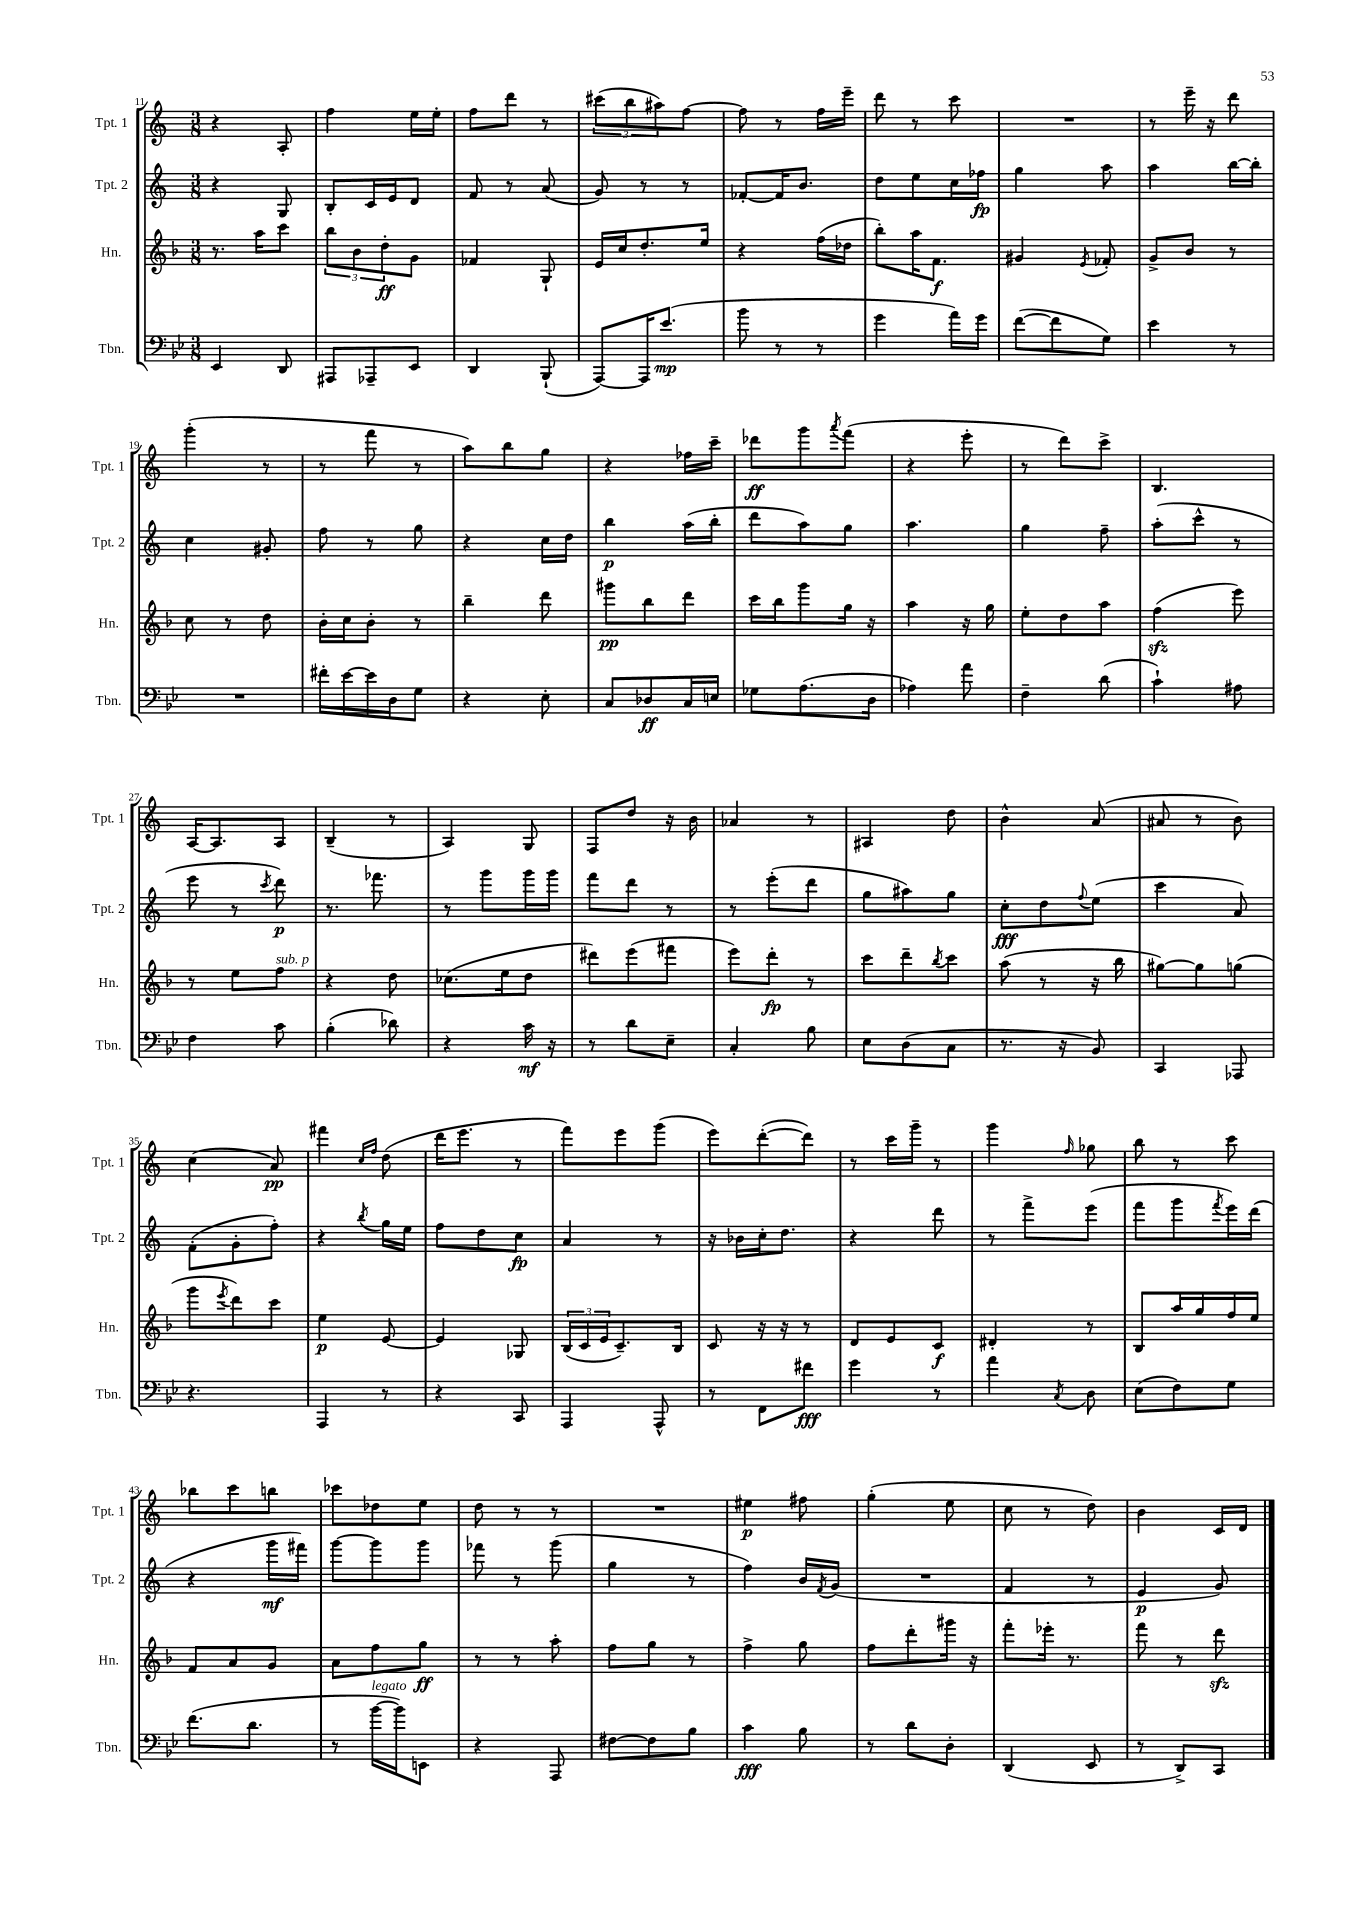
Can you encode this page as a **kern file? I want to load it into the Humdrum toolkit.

**kern	**kern	**kern	**kern
*staff4	*staff3	*staff2	*staff1
*clefF4	*clefG2	*clefG2	*clefG2
*k[b-e-]	*k[b-]	*k[]	*k[]
*M3/8	*M3/8	*M3/8	*M3/8
4EE-/	8.r	4r	4r
.	16aa\LK	.	.
8DD/	8ccc\J	8G/	8A'/
=	=	=	=
8AAA#/L	12bb-\L	8B'/L	4ff\
.	12b-\	.	.
8AAA-~/	.	16c/L	.
.	12dd'\	.	.
.	.	16e/J	.
8EE-/J	8g\J	8d/J	16ee\LL
.	.	.	16ee'\JJ
=	=	=	=
4DD/	4f-/	8f/	8ff\L
.	.	8r	8ddd\J
(8BBB-`/	8G`/	(8a/	8r
=	=	=	=
[8AAA/L)	16e/LL	8g/)	(12ccc#\L
.	16cc/J	.	.
.	.	.	12bb\
16AAA/]K	8.dd'/	8r	.
.	.	.	12aa#\)
(8.e-/J	.	.	.
.	.	8r	[8ff\J
.	16ee/Jk	.	.
=	=	=	=
8b-\	4r	[8f-'/L	8ff\]
8r	.	16f-/]K	8r
.	.	8.b/J	.
8r	(16ff\LL	.	16ff\LL
.	16dd-\JJ	.	16eee~\JJ
=	=	=	=
4g\	8bb-'\L)	8dd\L	8ddd\
.	16aa\K	8ee\	8r
.	8.f\J	.	.
16a\LL)	.	16cc\L	8ccc\
16g\JJ	.	16ff-\JJ	.
=	=	=	=
([8f\L	4g#/	4gg\	4.r
8f\]	.	.	.
.	8qe/	.	.
8G\J)	8f-'/	8aa\	.
=	=	=	=
4e-\	8g^/L	4aa\	8r
.	8b-/J	.	16eee~\
.	.	.	16r
8r	8r	[16bb\LL	8ddd\
.	.	16bb'\]JJ	.
=	=	=	=
4.r	8cc\	4cc\	(4ggg'\
.	8r	.	.
.	8dd\	8g#'/	8r
=	=	=	=
16f#'\LL	16b-'\LL	8ff\	8r
[16e-\	16cc\J	.	.
16e-\]	8b-'\J	8r	8fff\
16D\J	.	.	.
8G\J	8r	8gg\	8r
=	=	=	=
4r	4bb-~\	4r	8aa\L)
.	.	.	8bb\
8E-'\	8ddd\	16cc\LL	8gg\J
.	.	16dd\JJ	.
=	=	=	=
8C/L	8ggg#\L	4bb\	4r
8D-/	8bb-\	.	.
16C/L	8ddd\J	(16aa\LL	16ff-\LL
16E/JJ	.	16bb'\JJ	16ccc~\JJ
=	=	=	=
8G-\L	16ccc\LL	8ddd\L	8ddd-\L
.	16bb-\J	.	.
(8.A\	8ggg\	8aa\)	8ggg\
.	.	.	8qaaa/
.	16gg\Jk	8gg\J	(8fff\J
16D\Jk	16r	.	.
=	=	=	=
4A-\)	4aa\	4.aa\	4r
8a\	16r	.	8eee'\
.	16gg\	.	.
=	=	=	=
4F~\	8ee'\L	4gg\	8r
.	8dd\	.	8ddd\L)
(8d\	8aa\J	8ff~\	8ccc^\J
=	=	=	=
4c`\)	(4ff\	(8aa'\L	4.B/
.	.	8ccc^^\J	.
8A#\	8eee\)	8r	.
=	=	=	=
4F\	8r	8eee\	[16A/LK
.	.	.	8.A/]
.	8ee\L	8r	.
.	.	8qccc/	.
8c\	8ff\J	8ddd\)	8A/J
=	=	=	=
(4B-'\	4r	8.r	(4B~/
.	.	8.fff-\	.
8d-\)	8dd\	.	8r
=	=	=	=
4r	(8.cc-\L	8r	4A/)
.	.	8ggg\L	.
.	16ee\k	.	.
16c\	8dd\J	16ggg\L	8G/
16r	.	16ggg\JJ	.
=	=	=	=
8r	8ddd#\L)	8fff\L	8F/L
8d\L	(8eee\	8ddd\J	8dd/J
8E-~\J	8fff#\J	8r	16r
.	.	.	16b\
=	=	=	=
4C'/	8eee\L)	8r	4a-/
.	8ddd'\J	(8eee'\L	.
8B-\	8r	8ddd\J	8r
=	=	=	=
8E-\L	8ccc\L	8gg\L	4A#/
(8D\	8ddd~\	8aa#\)	.
.	8qbb-/	.	.
8C\J	8ccc\J	8gg\J	8dd\
=	=	=	=
8.r	(8aa\	8cc'\L	4b^^\
.	8r	8dd\	.
16r	.	.	.
.	.	8qqff/	.
8BB-/)	16r	(8ee\J	(8a/
.	16bb-\	.	.
=	=	=	=
4CC/	[8gg#\L)	4ccc\	8a#/
.	8gg#\]	.	8r
8AAA-/	(8gg\J	8a/)	8b\)
=	=	=	=
4.r	8ggg\L	(8f'\L	(4cc\
.	8qeee/	.	.
.	8ddd\)	8g'\	.
.	8ccc\J	8ff'\J)	8a/)
=	=	=	=
4AAA/	4ee\	4r	4fff#\
.	.	.	16qqcc/LL
.	.	8qbb/	16qqff/JJ
8r	[8e/	16gg\LL	(8dd\
.	.	16ee\JJ	.
=	=	=	=
4r	4e/]	8ff\L	16ddd\LK
.	.	.	8.eee\J
.	.	8dd\	.
8CC/	8G-/	8cc\J	8r
=	=	=	=
4AAA/	(24B-/LL	4a/	8fff\L)
.	24c/	.	.
.	24e/J	.	.
.	8.c~/)	.	8eee\
8AAA^^/	.	8r	(8ggg\J
.	16B-/Jk	.	.
=	=	=	=
8r	8c/	16r	8eee\L)
.	.	16b-\LL	.
8FF\L	16r	16cc'\J	([8ddd'\
.	16r	8.dd\J	.
8f#\J	8r	.	8ddd\]J)
=	=	=	=
4g\	8d/L	4r	8r
.	8e/	.	16ccc\LL
.	.	.	16ggg~\JJ
8r	8c/J	8ddd\	8r
=	=	=	=
4a\	4d#'/	8r	4ggg\
.	.	8fff^\L	.
8qC/	.	.	16qqff/
8D\	8r	(8eee\J	8gg-\
=	=	=	=
(8E-\L	8B-/L	8fff\L	8bb\
8F\)	16aa/L	8ggg\	8r
.	16gg/	.	.
.	.	8qfff/	.
8G\J	16ff/	16eee\L)	8ccc\
.	16ee/JJ	(16ddd\JJ	.
=	=	=	=
(8.f\L	8f/L	4r	8bb-\L
.	8a/	.	8ccc\
8.d\J	.	.	.
.	8g/J	16ggg\LL	8bb\J
.	.	16fff#\JJ)	.
=	=	=	=
8r	8a\L	[8ggg\L	8ccc-\L
[16b-\LL	8ff\	8ggg\]	8dd-\
16b-\]J)	.	.	.
8EE\J	8gg\J	8ggg\J	8ee\J
=	=	=	=
4r	8r	8fff-\	8dd\
.	8r	8r	8r
8AAA/	8aa'\	(8ggg\	8r
=	=	=	=
[8F#\L	8ff\L	4gg\	4.r
8F#\]	8gg\J	.	.
8B-\J	8r	8r	.
=	=	=	=
4c\	4ff^\	4ff\)	4ee#\
8B-\	8gg\	16b/LL	8ff#\
.	.	8qf/	.
.	.	(16g/JJ	.
=	=	=	=
8r	8ff\L	4.r	(4gg'\
8d\L	8ddd'\	.	.
8D'\J	16ggg#\Jk	.	8ee\
.	16r	.	.
=	=	=	=
(4DD/	8fff'\L	4f/	8cc\
.	16eee-'\Jk	.	8r
.	8.r	.	.
8EE-/	.	8r	8dd\)
=	=	=	=
8r	8fff\	4e/	4b\
8DD^/L)	8r	.	.
8CC/J	8ddd\	8g/)	16c/LL
.	.	.	16d/JJ
==	==	==	==
*-	*-	*-	*-
